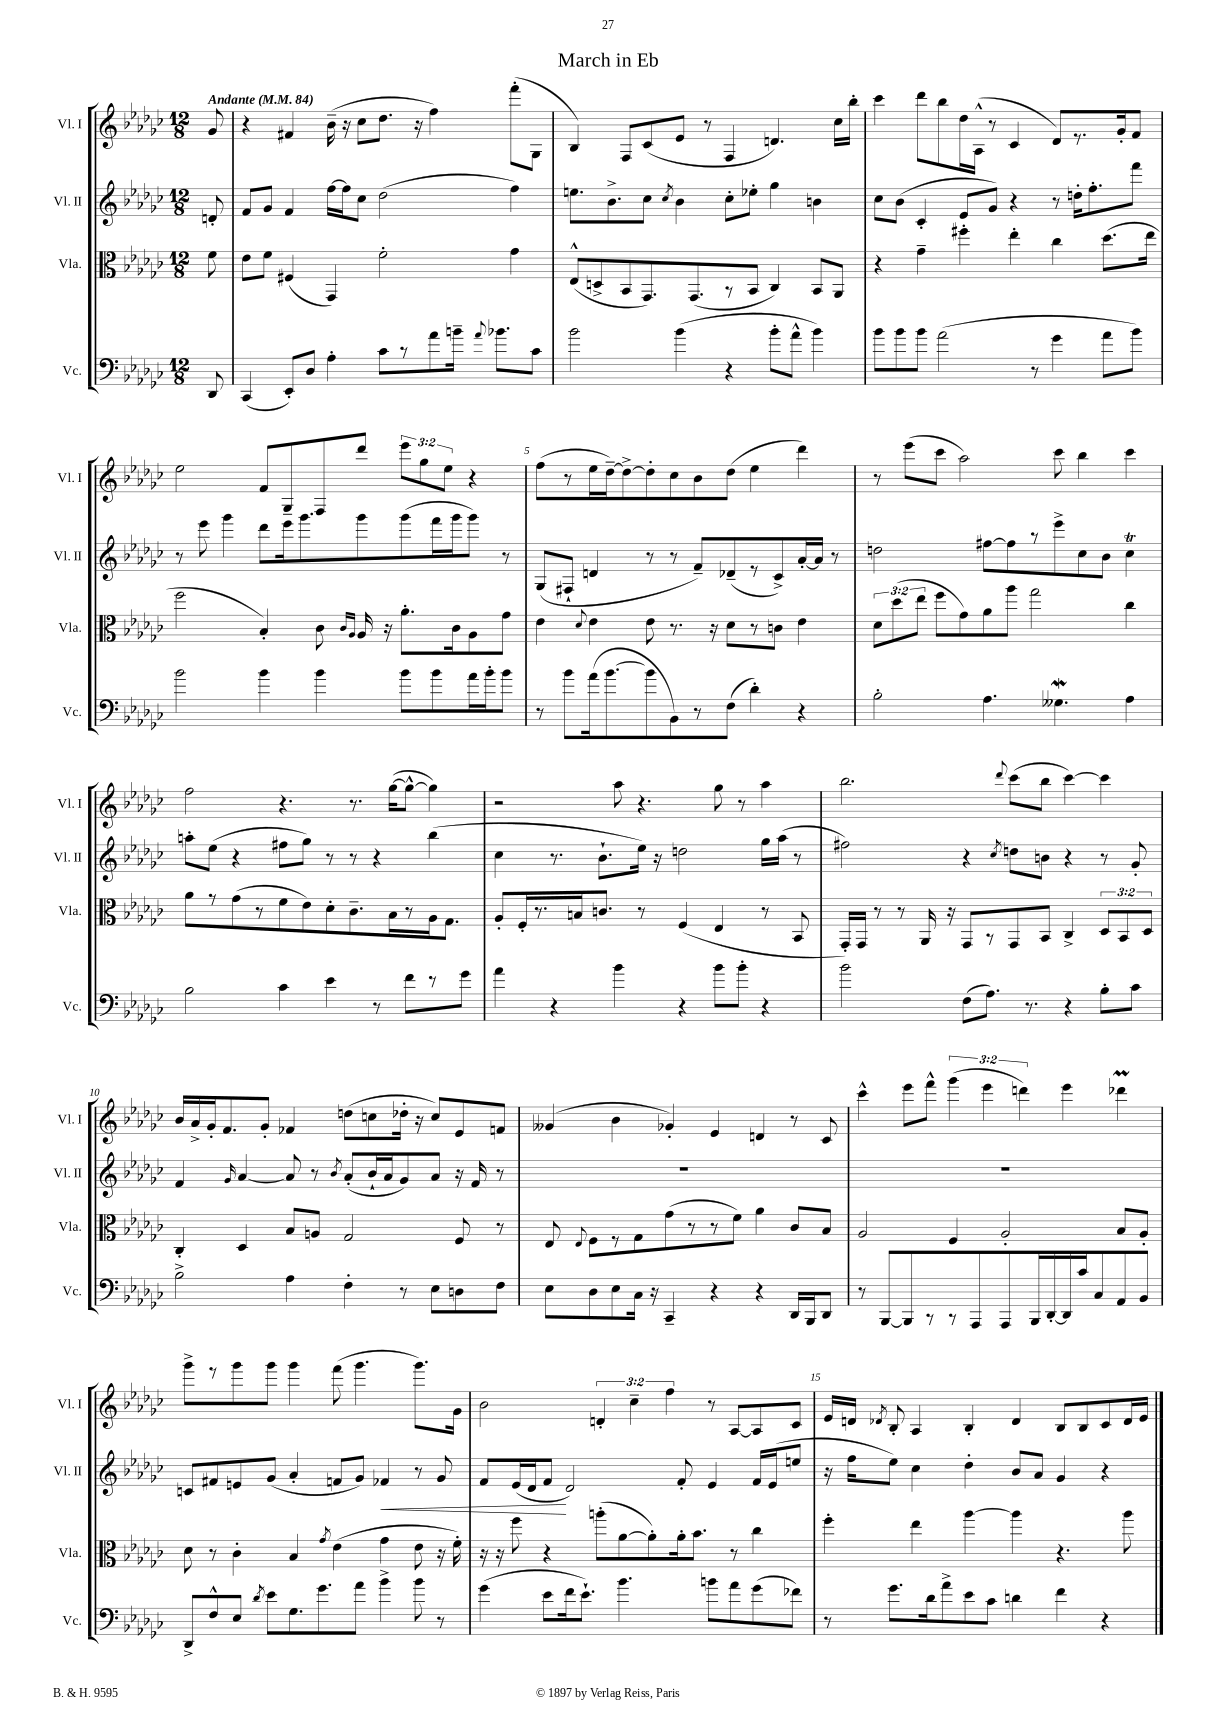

**kern	**kern	**kern	**kern
*staff4	*staff3	*staff2	*staff1
*clefF4	*clefC3	*clefG2	*clefG2
*k[b-e-a-d-g-c-]	*k[b-e-a-d-g-c-]	*k[b-e-a-d-g-c-]	*k[b-e-a-d-g-c-]
*M12/8	*M12/8	*M12/8	*M12/8
*MM84	*MM84	*MM84	*MM84
8DD-	8f	8d'	8g-
=	=	=	=
(4CC-	8e-	8f	4r
.	8f	8g-	.
8EE-')	(4F#	4f	4f#
8D-	.	.	.
4A-'	4GG-)	[16ff	(16b-~
.	.	16ff]	16r
.	.	8cc-	8cc-
8c-	2f'	(2dd-	8.dd-
8r	.	.	.
.	.	.	16r
8a-	.	.	4ff)
16b~	.	.	.
8qqa-	.	.	.
8.b-	.	.	.
.	4g-	4ff)	(8fff'
8c-	.	.	8G-
=	=	=	=
2b-	(8E-^^	8.ee	4B-)
.	8D^	.	.
.	.	8.b-^	.
.	8BB-	.	8F
.	8.GG-)	8cc-	(8c-
.	.	8qcc-	.
(4b-	.	4b-	8e-
.	(8.GG-	.	.
.	.	.	8r
4r	8r	8cc-'	4F
.	8BB-	8ee-'	.
8b-'	4C-)	4gg-	4.d)
8a-^^	.	.	.
4b-)	8BB-	4b	.
.	8AA-	.	16cc-
.	.	.	16bb-'
=	=	=	=
8b-	4r	8cc-	4ccc-
8b-	.	(8b-	.
8b-	4g-~	4c-'	8ddd-
(2a-	.	.	8bb-
.	4ff#'	8e-	16dd-
.	.	.	(16A-^^
.	.	8g-)	8r
.	4ee-'	4r	4c-
8r	.	.	.
4g-	4cc-	8r	8d-)
.	.	16dd'	8.r
.	.	8.ff'	.
8a-	(8.dd-	.	.
.	.	.	16g-'
8b-)	.	8fff	8f
.	16ee-	.	.
=	=	=	=
2b-	2ff	8r	2ee-
.	.	8eee-	.
.	.	4ggg-	.
4b-	4B-')	8ddd-	8f
.	.	16eee-	8G-~
.	.	8.ggg-	.
4b-	8c-	.	8F
.	16qqc-	.	.
.	16qqA-	.	.
.	16A-	8ggg-	8ddd-
.	16r	.	.
8b-	8.a-'	(8ggg-	12eee-
.	.	.	12gg-
8b-	.	16fff	.
.	.	.	12ee-
.	16c-	16ggg-	.
16a-	8A-	8ggg-)	4r
16b-'	.	.	.
8b-	8g-	8r	.
=	=	=	=
8r	4e-	(8G-	(8ff
8b-	.	8F#`	8r
.	8qqd-	.	.
(16a-	4e-	4d	16ee-
[8.b-	.	.	[16dd-~)
.	.	.	8dd-^_
8b-]	8e-	8r	8dd-']
8BB-)	8.r	8r	8cc-
8r	.	8f~)	8b-
.	16r	.	.
(8F	8d-	(8d-~	(8dd-
4d-')	8r	8r	4ee-
.	8c	8c-^)	.
4r	4e-	[16a-'	4ddd-)
.	.	16a-]	.
.	.	8r	.
=	=	=	=
2B-'	12d-	2dd	8r
.	(12dd-	.	.
.	.	.	(8eee-
.	12ee-	.	.
.	8ff	.	8ccc-
.	8g-)	.	2aa-)
4.A-	8a-	[8ff#	.
.	8aa-	8ff#]	.
.	2gg-	8r	.
4.G--	.	8eee-^	8ccc-
.	.	8cc-	4bb-
.	.	8b-	.
4A-	4cc-	4cc-	4ccc-
=	=	=	=
2B-	8a-	8aa'	2ff
.	8r	(8ee-	.
.	(8g-	4r	.
.	8r	.	.
4c-	8f	8ff#	4.r
.	8e-)	8gg-)	.
4e-	8d-'	8r	.
.	8.c-~	8r	8.r
8r	.	4r	.
.	16B-	.	([16gg-
8f	8r	.	8gg-^^_
8r	16A-	(4bb-	4gg-])
.	8.G-	.	.
8g-	.	.	.
=	=	=	=
4a-	8A-'	4cc-	2r
.	16F'	.	.
.	8.r	.	.
4r	.	8.r	.
.	16B	.	.
.	8.c	8.b-`	.
4b-	.	.	8aa-
.	8r	16ee-)	4.r
.	.	16r	.
4r	(4F	2dd	.
8b-	4E-	.	8gg-
8b-'	.	.	8r
4r	8r	16gg-	4aa-
.	.	(16aa-	.
.	8BB-	8r	.
=	=	=	=
2b-	16GG-')	2ff#)	2.bb-
.	16GG-	.	.
.	8r	.	.
.	8r	.	.
.	16AA-	.	.
.	16r	.	.
(8F	8GG-	4r	.
8.A-)	8r	.	.
.	.	8qcc-	8qqddd-
.	8GG-	8dd	(8ccc-
8.r	.	.	.
.	8BB-	8b	8bb-
4r	4C-^	4r	[4ccc-)
8B-'	12D-	8r	4ccc-]
.	12BB-	.	.
8c-	.	8g-'	.
.	12D-	.	.
=	=	=	=
2B-^	4C-'	4f	16b-
.	.	.	16a-^
.	.	.	16g-'
.	.	.	8.f
.	.	16qqg-	.
.	4D-	[4a-	.
.	.	.	8g-'
4A-	8B-	8a-]	4f-
.	8A	8r	.
.	.	8qb-	.
4F'	2G-	(8a-'	(8dd
.	.	16b-`	8cc
.	.	16a-	.
8r	.	8g-)	16dd-'
.	.	.	16r
8E-	.	8a-	8cc)
8D	8F	16r	8e-
.	.	16f	.
8F	8r	8r	8f
=	=	=	=
8E-	8E-	1.r	(4g--
.	8qqE-	.	.
8D-	8F	.	.
8E-	8r	.	4b-
16C-	8G-	.	.
16r	.	.	.
4CC-~	(8g-	.	4g-')
.	8r	.	.
4r	8r	.	4e-
.	8f)	.	.
4r	4a-	.	4d
16DD-	8c-	.	8r
16BBB-	.	.	.
8DD-	8B-	.	8c-
=	=	=	=
8r	2A-	1.r	4ccc-^^
[8BBB-	.	.	.
8BBB-]	.	.	8eee-
8r	.	.	8fff^^
8r	4F	.	(6ggg-
8AAA-	.	.	.
.	.	.	6eee-
8AAA-	2A-'	.	.
.	.	.	6ddd)
16BBB-	.	.	.
[16DD-'	.	.	.
16DD-]	.	.	4eee-
16c-	.	.	.
8C-	.	.	.
8AA-	8B-	.	4ddd-
8BB-	8A-'	.	.
=	=	=	=
8DD-^	8d-	8c	8ggg-^
8F^^	8r	8f#	8r
8E-	4c-'	8e	8ggg-
8qd-	.	.	.
8e-	.	(8g-	8ggg-
8.G-	4B-	4a-'	4ggg-
8.g-	.	.	.
.	8qg-	.	.
.	(4e-	8f	(8fff
8a-	.	8g-)	4.ggg-
4b-^	4g-	4f-	.
8b-	8e-	8r	8.ggg-)
8r	16r	8g-	.
.	16f')	.	16g-
=	=	=	=
(4g-	16r	8f	2b-
.	16r	.	.
.	8ff	(16e-	.
.	.	16d-	.
8e-	4r	8f	.
16f	.	2d-)	.
8.e-`)	.	.	.
.	(8aa'	.	6d'
4.b-	[8a-	.	.
.	.	.	6cc-~
.	8a-'])	.	.
.	.	.	6ff
.	16a-'	8f'	.
.	8.b-	.	.
8b	.	4e-	8r
8a-	8r	.	[8A-
(8g-	4cc-	16f	8A-]
.	.	(16e-	.
8f-)	.	8ee	8c-
=	=	=	=
8r	4ff'	16r	16e-
.	.	16ff	16d
.	.	.	8qd-
8.g-	.	8ee-)	8B-'
.	4ee-	4cc-	4A-
16d-	.	.	.
8a-^	.	.	.
8e-	[4aa-	4dd-'	4B-'
8c-	.	.	.
4d	4aa-]	8b-	4d-
.	.	8a-	.
4f	4.r	4g-	8B-
.	.	.	8B-
4r	.	4r	8c-
.	8aa-	.	16d-
.	.	.	16e-
==	==	==	==
*-	*-	*-	*-
